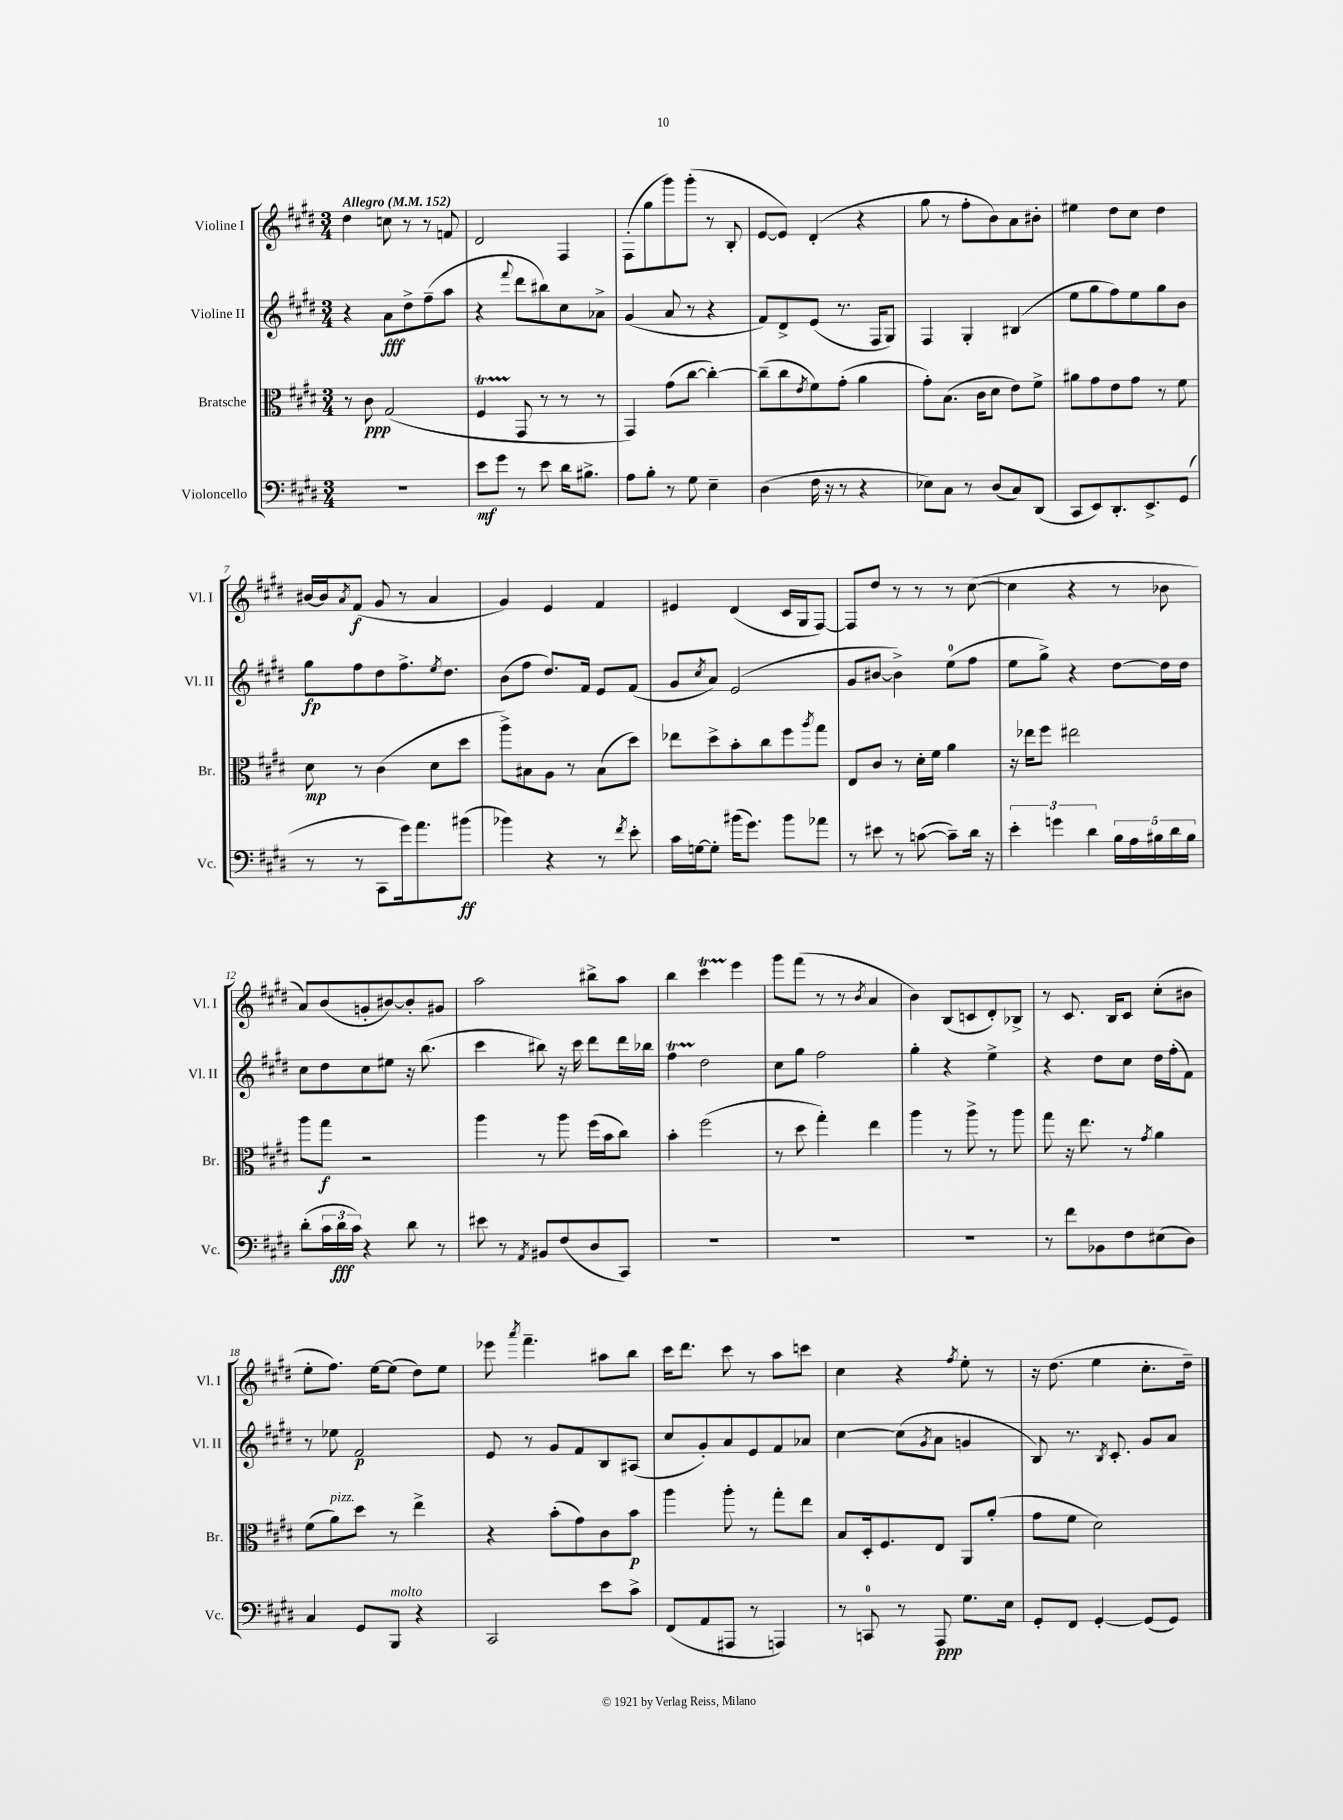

**kern	**kern	**kern	**kern
*staff4	*staff3	*staff2	*staff1
*clefF4	*clefC3	*clefG2	*clefG2
*k[f#c#g#d#]	*k[f#c#g#d#]	*k[f#c#g#d#]	*k[f#c#g#d#]
*M3/4	*M3/4	*M3/4	*M3/4
*MM152	*MM152	*MM152	*MM152
2.r	8r	4r	4dd#
.	8c#	.	.
.	(2G#	8a	8cc
.	.	8dd#^	8r
.	.	(8ff#~	8r
.	.	8aa	8f
=	=	=	=
8e	4F#	4r	2d#
8g#	.	.	.
.	.	8qqfff#	.
8r	8GG#	8ddd#	.
8e	8r	8bb#)	.
16d#	8r	8cc#	4F#
8.B#^	.	.	.
.	8r	8a-^	.
=	=	=	=
8A	4GG#)	(4g#	(8F#'
8B'	.	.	8gg#
8r	(8g#	8a	8ggg#)
8G#	[8cc#	8r	(8ggg#'
4E~	4cc#'_)	4r	8r
.	.	.	8B'
=	=	=	=
(4D#	(8cc#~]	8f#)	[8e
.	8cc#	8d#^	8e])
.	8qe	.	.
16F#	8f#)	(8e	(4d#'
16r	.	.	.
8r	(8g#'	8.r	.
4r	4a	.	4r
.	.	16F#	.
.	.	8G#)	.
=	=	=	=
8E-)	8g#')	4F#	8gg#
8C#	(8.B	.	8r
8r	.	4G#'	8ff#'
.	16c#	.	.
(8D#	8d#	.	8b)
8C#)	8e)	(4B#	8a
(8DD#	8f#^	.	8b#'
=	=	=	=
8CC#	8a#	8ee	4ee#
8EE)	8g#	8gg#	.
8.DD#'	8e	8ff#)	8dd#
.	8g#	8ee	8cc#
8.EE^	.	.	.
.	8r	8gg#	4dd#
(8GG#	8f#	8b	.
=	=	=	=
8r	8d#	8gg#	[16b#
.	.	.	16b#]
.	.	.	8qa
8r	8r	8ff#	(8f#
8CC#	(4c#	8dd#	8g#
16g#)	.	8.ff#^	8r
8.a	.	.	.
.	8d#	.	4a
.	.	8qee	.
.	.	8.dd#	.
(8b#	8dd#	.	.
=	=	=	=
4b-)	8aa^)	(8b	4g#)
.	8B#	8ff#	.
4r	8A	8.dd#)	4e
.	8r	.	.
.	.	16f#	.
8r	(8B#	8e	4f#
8qf#	.	.	.
8e'	8dd#)	(8f#	.
=	=	=	=
16c#	8ee-	8g#	4e#
[16G	.	.	.
.	.	8qcc#	.
8G']	8dd#^	8a)	.
(16b#	8b'	(2e	(4d#
8.g#)	.	.	.
.	8cc#	.	.
8b#	8ff#	.	16c#
.	.	.	16G#
.	8qaa	.	.
8a-	8gg#	.	[8F#)
=	=	=	=
8r	8E	8g#	8F#]
8e#	8c#	[8b#	8dd#
8r	8r	4b#^])	8r
([8c	16d#'	.	8r
.	16f#	.	.
8c~])	4a	(8ee	8r
16d#	.	8ff#	([8cc#
16r	.	.	.
=	=	=	=
6e'	16r	8ee	4cc#]
.	16ee-	.	.
.	8ff#	8gg#^)	.
6g	.	.	.
.	2ee#	4r	4r
6d#	.	.	.
20B	.	[8dd#	8r
20A	.	.	.
20B#	.	.	.
.	.	16dd#]	8b-
20d#	.	.	.
.	.	16dd#	.
20B#	.	.	.
=	=	=	=
(8d#'	8aa	8cc#	8a)
24c#	8gg#	8dd#	(8b
24d#	.	.	.
24c#)	.	.	.
4r	2r	8cc#	8g'
.	.	8ee#	[8b#)
8d#	.	16r	8b#']
.	.	(8.bb	.
8r	.	.	8g#
=	=	=	=
8e#	4aa	4ccc#	2aa
8r	.	.	.
8qAA	.	.	.
8BB#	8r	8bb#)	.
(8F#	8aa	16r	.
.	.	16ccc#	.
8D#	(16ff#	8ddd#	8bb#^
.	16b	.	.
8CC#)	8cc#)	16ddd#	8aa
.	.	16bb-	.
=	=	=	=
2.r	4b'	4ff#	4bb
.	(2ff#	2dd#	4ccc#
.	.	.	4eee
=	=	=	=
2.r	8r	8cc#	8ggg#
.	8dd#	8gg#	(8fff#
.	4gg#')	2ff#	8r
.	.	.	8r
.	.	.	8qb
.	4ee	.	4a
=	=	=	=
2.r	4aa	4gg#'	4b)
.	8r	4r	(8B
.	8aa^	.	8c
.	8r	4ee^	8d#')
.	8aa	.	8B-^
=	=	=	=
8r	8gg#	4r	8r
8f#	16r	.	8.c#
.	8.ee	.	.
8BB-	.	8dd#	.
.	.	.	16B
8F#	8r	8cc#	8c#
.	8qg#	.	.
(8E#	4a	16dd#	(8cc#'
.	.	(16ff#'	.
8D#)	.	8f#)	8b#
=	=	=	=
4C#	(8f#	8r	8ee'
.	8a)	8ee-	8.ff#)
8GG#	8dd#	2f#	.
.	.	.	[16ee
8BBB	8r	.	(8ee]
4r	4ee^	.	8dd#)
.	.	.	8ee
=	=	=	=
2CC#	4r	8e	8eee-
.	.	.	8qaaa
.	.	8r	4.fff#~
.	(8b'	8g#	.
.	8g#)	8f#	.
8e	8c#	8B	8aa#
8c#^	8b	(8A#	8bb
=	=	=	=
(8FF#	4aa	8cc#	16ccc#
.	.	.	8.ddd#
8AA	.	8g#')	.
8AAA#	8aa'	8a	8ccc#
8r	8r	8e	8r
4AAA)	8gg#'	8f#	8aa
.	8ee	8a-	8ccc
=	=	=	=
8r	8B	[4cc#	4cc#
8CC	16D#'	.	.
.	8.F#	.	.
8r	.	(8cc#]	4r
.	.	8qg#	.
8AAA	8E	8a	.
.	.	.	8qff#
8.G#	8AA	4g	8ee'
.	(8a'	.	8r
16E	.	.	.
=	=	=	=
8GG#'	8g#	8B)	16r
.	.	.	(8.dd#
8FF#	8f#	8.r	.
[4GG#'	2d#)	.	4ee
.	.	8qB	.
.	.	8.c#'	.
(8GG#]	.	8g#	8.cc#'
8GG#)	.	8a	.
.	.	.	16dd#~)
==	==	==	==
*-	*-	*-	*-
